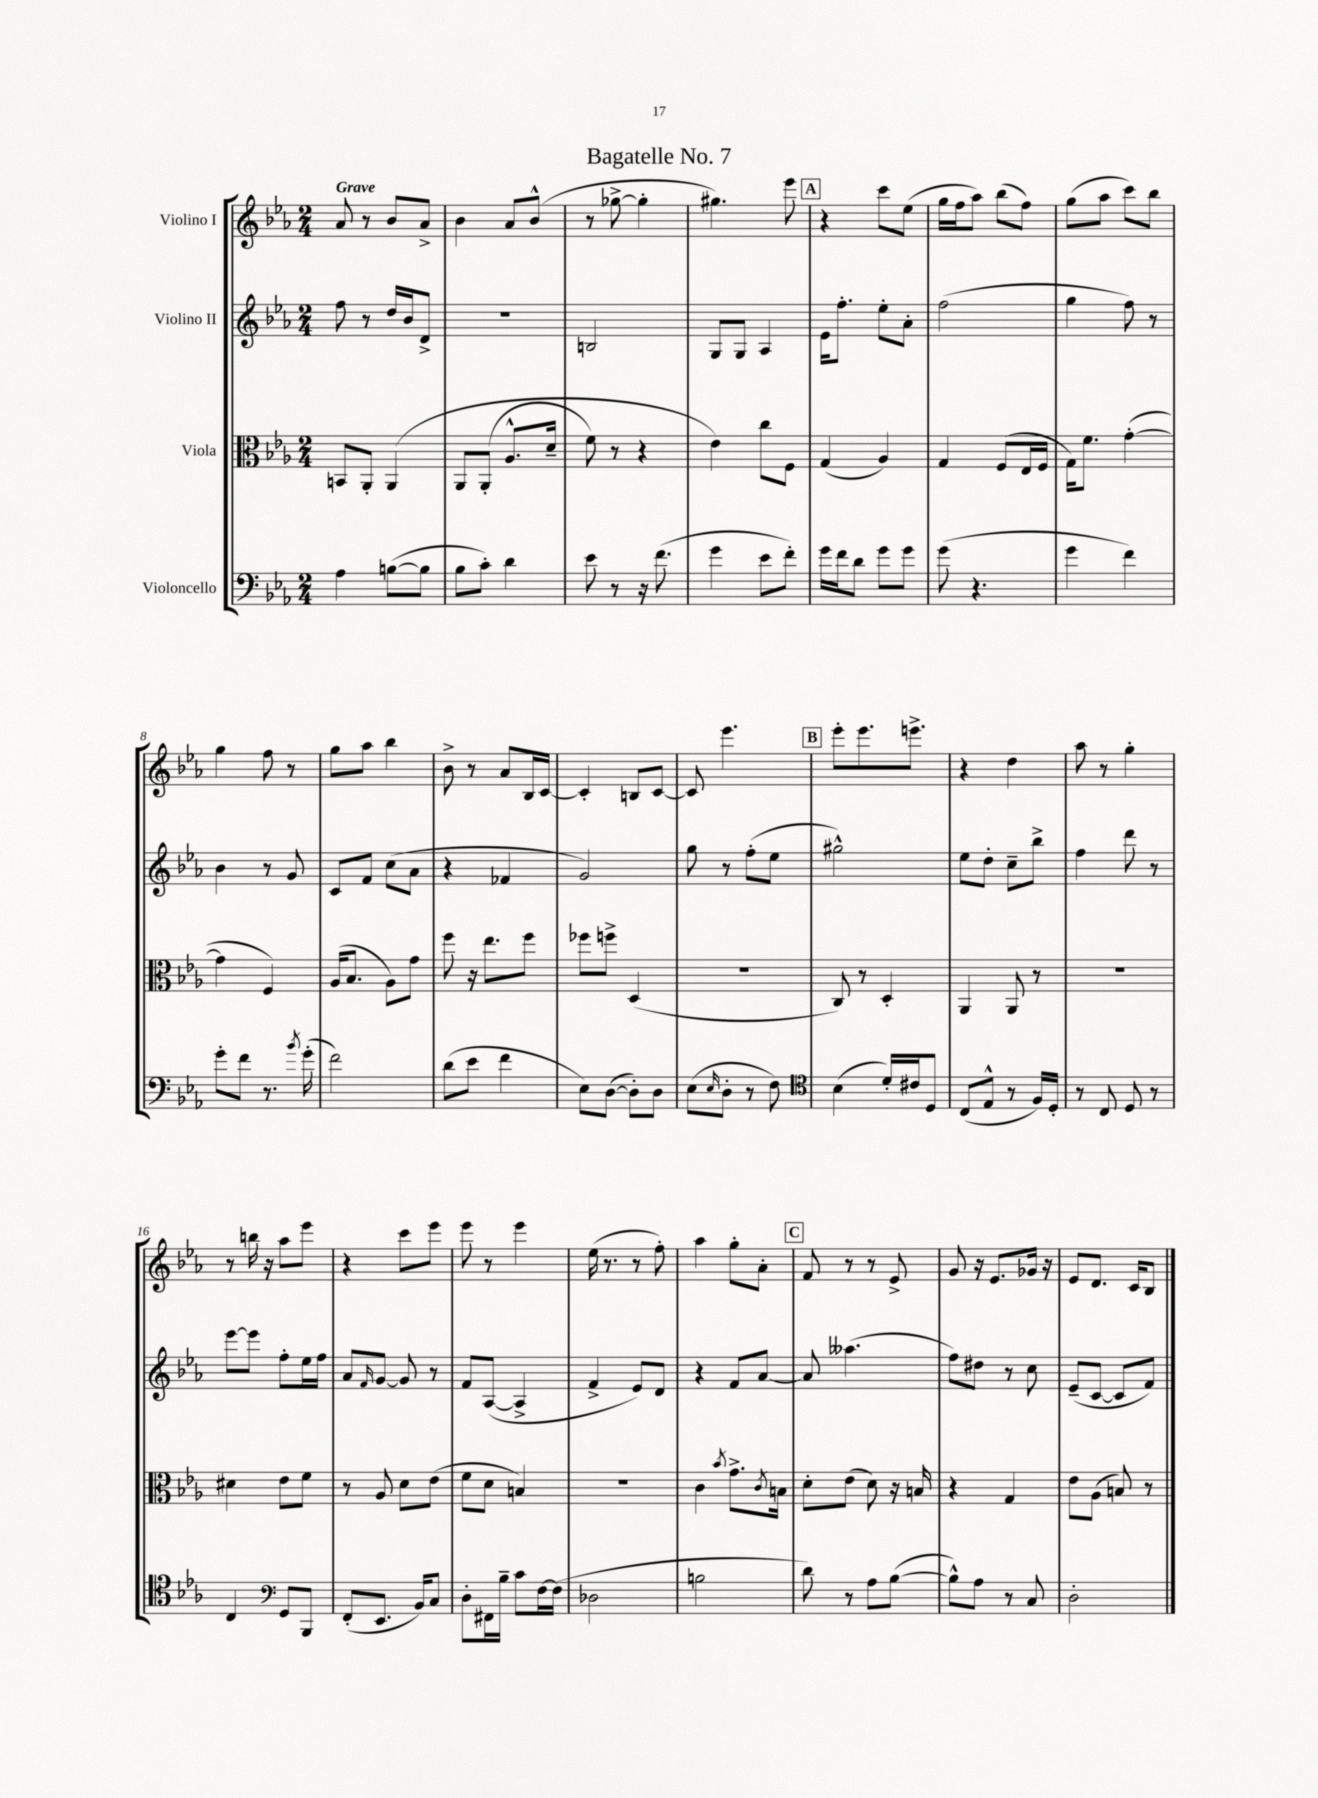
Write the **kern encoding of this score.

**kern	**kern	**kern	**kern
*part4	*part3	*part2	*part1
*staff4	*staff3	*staff2	*staff1
*I"Violoncello	*I"Viola	*I"Violino II	*I"Violino I
*clefF4	*clefC3	*clefG2	*clefG2
*k[b-e-a-]	*k[b-e-a-]	*k[b-e-a-]	*k[b-e-a-]
*M2/4	*M2/4	*M2/4	*M2/4
=1	=1	=1	=1
!	!	!	!LO:TX:a:B:t=Grave
4A-\	8BBn/L	8ff\	8a-/
.	8AA-'/J	8r	8r
([8Bn\L	(4AA-/	16dd/LL	8b-/L
.	.	16b-/J	.
8B\J]	.	8d^/J	8a-^/J
=2	=2	=2	=2
8B-\L	8AA-/L	2r	4b-\
8c'\J)	(8AA-'/J	.	.
4d\	8.A-^^/L	.	8a-/L
.	.	.	(8b-^^/J
.	16d~/Jk	.	.
=3	=3	=3	=3
8e-\	8f\)	2Bn/	8r
8r	8r	.	[8gg-X^\
16r	4r	.	4gg-'\]
(8.f\	.	.	.
=4	=4	=4	=4
4g\	4e-\)	8G/L	4.gg#X\)
.	.	8G/J	.
8e-\L	8cc\L	4A-/	.
8f'\J)	8F\J	.	8eee-\
!!LO:REH:place=s1:t=A
=5	=5	=5	=5
16g\LL	(4G/	16e-\KL	4r
16f\J	.	8.ff'\J	.
8d\J	.	.	.
8g\L	4A-/)	8ee-'\L	8ccc\L
8g\J	.	8a-'\J	(8ee-\J
=6	=6	=6	=6
(8g\	4G/	(2ff\	16gg\LL
.	.	.	16ff\J
4.r	.	.	8aa-\J)
.	(8F/L	.	(8bb-\L
.	16E-/L	.	8ff\J)
.	16F/JJ	.	.
=7	=7	=7	=7
4g\	16G\KL)	4gg\	(8gg\L
.	8.f\J	.	.
.	.	.	8aa-\J
4f\)	([4g'\	8ff\)	8ccc\L)
.	.	8r	8bb-\J
!!LO:LB:g=z
=8	=8	=8	=8
8g'\L	4g\]	4b-\	4gg\
8f\J	.	.	.
8.r	4F/)	8r	8ff\
.	.	8g/	8r
8qb-/	.	.	.
(16g'\	.	.	.
=9	=9	=9	=9
2f\)	(16A-/KL	8c/L	8gg\L
.	8.B-/J	.	.
.	.	8f/J	8aa-\J
.	8A-\L)	(8cc\L	4bb-\
.	8g\J	8a-\J	.
=10	=10	=10	=10
(8d\L	8ff\	4r	8b-^\
8e-\J	16r	.	8r
.	8.ee-\L	.	.
4f\	.	4f-X/	8a-/L
.	8ff\J	.	16B-/L
.	.	.	[16c/JJ
=11	=11	=11	=11
8E-\L)	8ff-X\L	2g/)	4c'/]
([8D\J	8ffn^\J	.	.
8D'\L])	(4D/	.	8Bn/L
8D\J	.	.	[8c/J
=12	=12	=12	=12
(8E-\L	2r	8gg\	8c/]
16qqE-/	.	.	.
8D'\J	.	8r	4.eee-\
8r	.	(8ff'\L	.
8F\)	.	8ee-\J	.
!!LO:REH:place=s1:t=B
=13	=13	=13	=13
*clefC4	*	*	*
(4B-\	8C/)	2gg#X^^\)	8eee-'\L
.	8r	.	8.eee-\
16d'/LL)	4D'/	.	.
16c#X/J	.	.	8.eeen^\J
8D/J	.	.	.
=14	=14	=14	=14
(8C/L	4AA-/	8ee-\L	4r
8E-^^/J	.	8dd'\J	.
8r	8AA-/	8cc~\L	4dd\
16F/LL)	8r	8bb-^\J	.
16D'/JJ	.	.	.
=15	=15	=15	=15
8r	2r	4ff\	8aa-\
8C/	.	.	8r
8D/	.	8ddd\	4gg'\
8r	.	8r	.
!!LO:LB:g=z
=16	=16	=16	=16
4C/	4d#X\	[8eee-\L	8r
.	.	8eee-\J]	16bbn\
.	.	.	16r
*clefF4	*	*	*
8GG/L	8e-\L	8ff'\L	8aa-\L
8BBB-/J	8f\J	16ee-\L	8eee-\J
.	.	16ff\JJ	.
=17	=17	=17	=17
(8FF'/L	8r	8a-/L	4r
.	.	16qqf/	.
8.EE-/J	8A-/	[8g/J	.
.	8d\L	8g/]	8ccc\L
16BB-/KL)	.	.	.
8C/J	(8e-\J	8r	8eee-\J
=18	=18	=18	=18
8D'\L	8f\L	8f/L	8eee-\
16FF#X\L	8d\J	([8A-/J	8r
16B-~\JJ	.	.	.
8c\L	4Bn/)	4A-^/]	4eee-\
[16F\L	.	.	.
(16F\JJ]	.	.	.
=19	=19	=19	=19
2D-X\	2r	4f^/	(16ee-\
.	.	.	8.r
.	.	8e-/L)	8r
.	.	8d/J	8ff'\)
=20	=20	=20	=20
2Bn\	4c\	4r	4aa-\
.	8qb-/	.	.
.	8.g^\L	8f/L	8gg'\L
.	.	[8a-/J	8a-'\J
.	8qc/	.	.
.	16Bn\Jk	.	.
!!LO:REH:place=s1:t=C
=21	=21	=21	=21
8d\)	8d'\L	8a-/]	8f/
8r	(8e-\J	(4.aa--X\	8r
8A-\L	8d\)	.	8r
([8B-\J	16r	.	8e-^/
.	16Bn/	.	.
=22	=22	=22	=22
8B-^^\L])	4r	8ff\L)	8g/
8A-\J	.	8dd#X\J	16r
.	.	.	8.e-/L
8r	4G/	8r	.
8C/	.	8cc\	16g-X/Jk
.	.	.	16r
=23	=23	=23	=23
2D'\	8e-\L	(8e-~/L	8e-/L
.	(8A-\J	[8c/J	8.d/J
.	8Bn/)	8c/L]	.
.	.	.	16c/KL
.	8r	8f/J)	8B-/J
==	==	==	==
*-	*-	*-	*-
